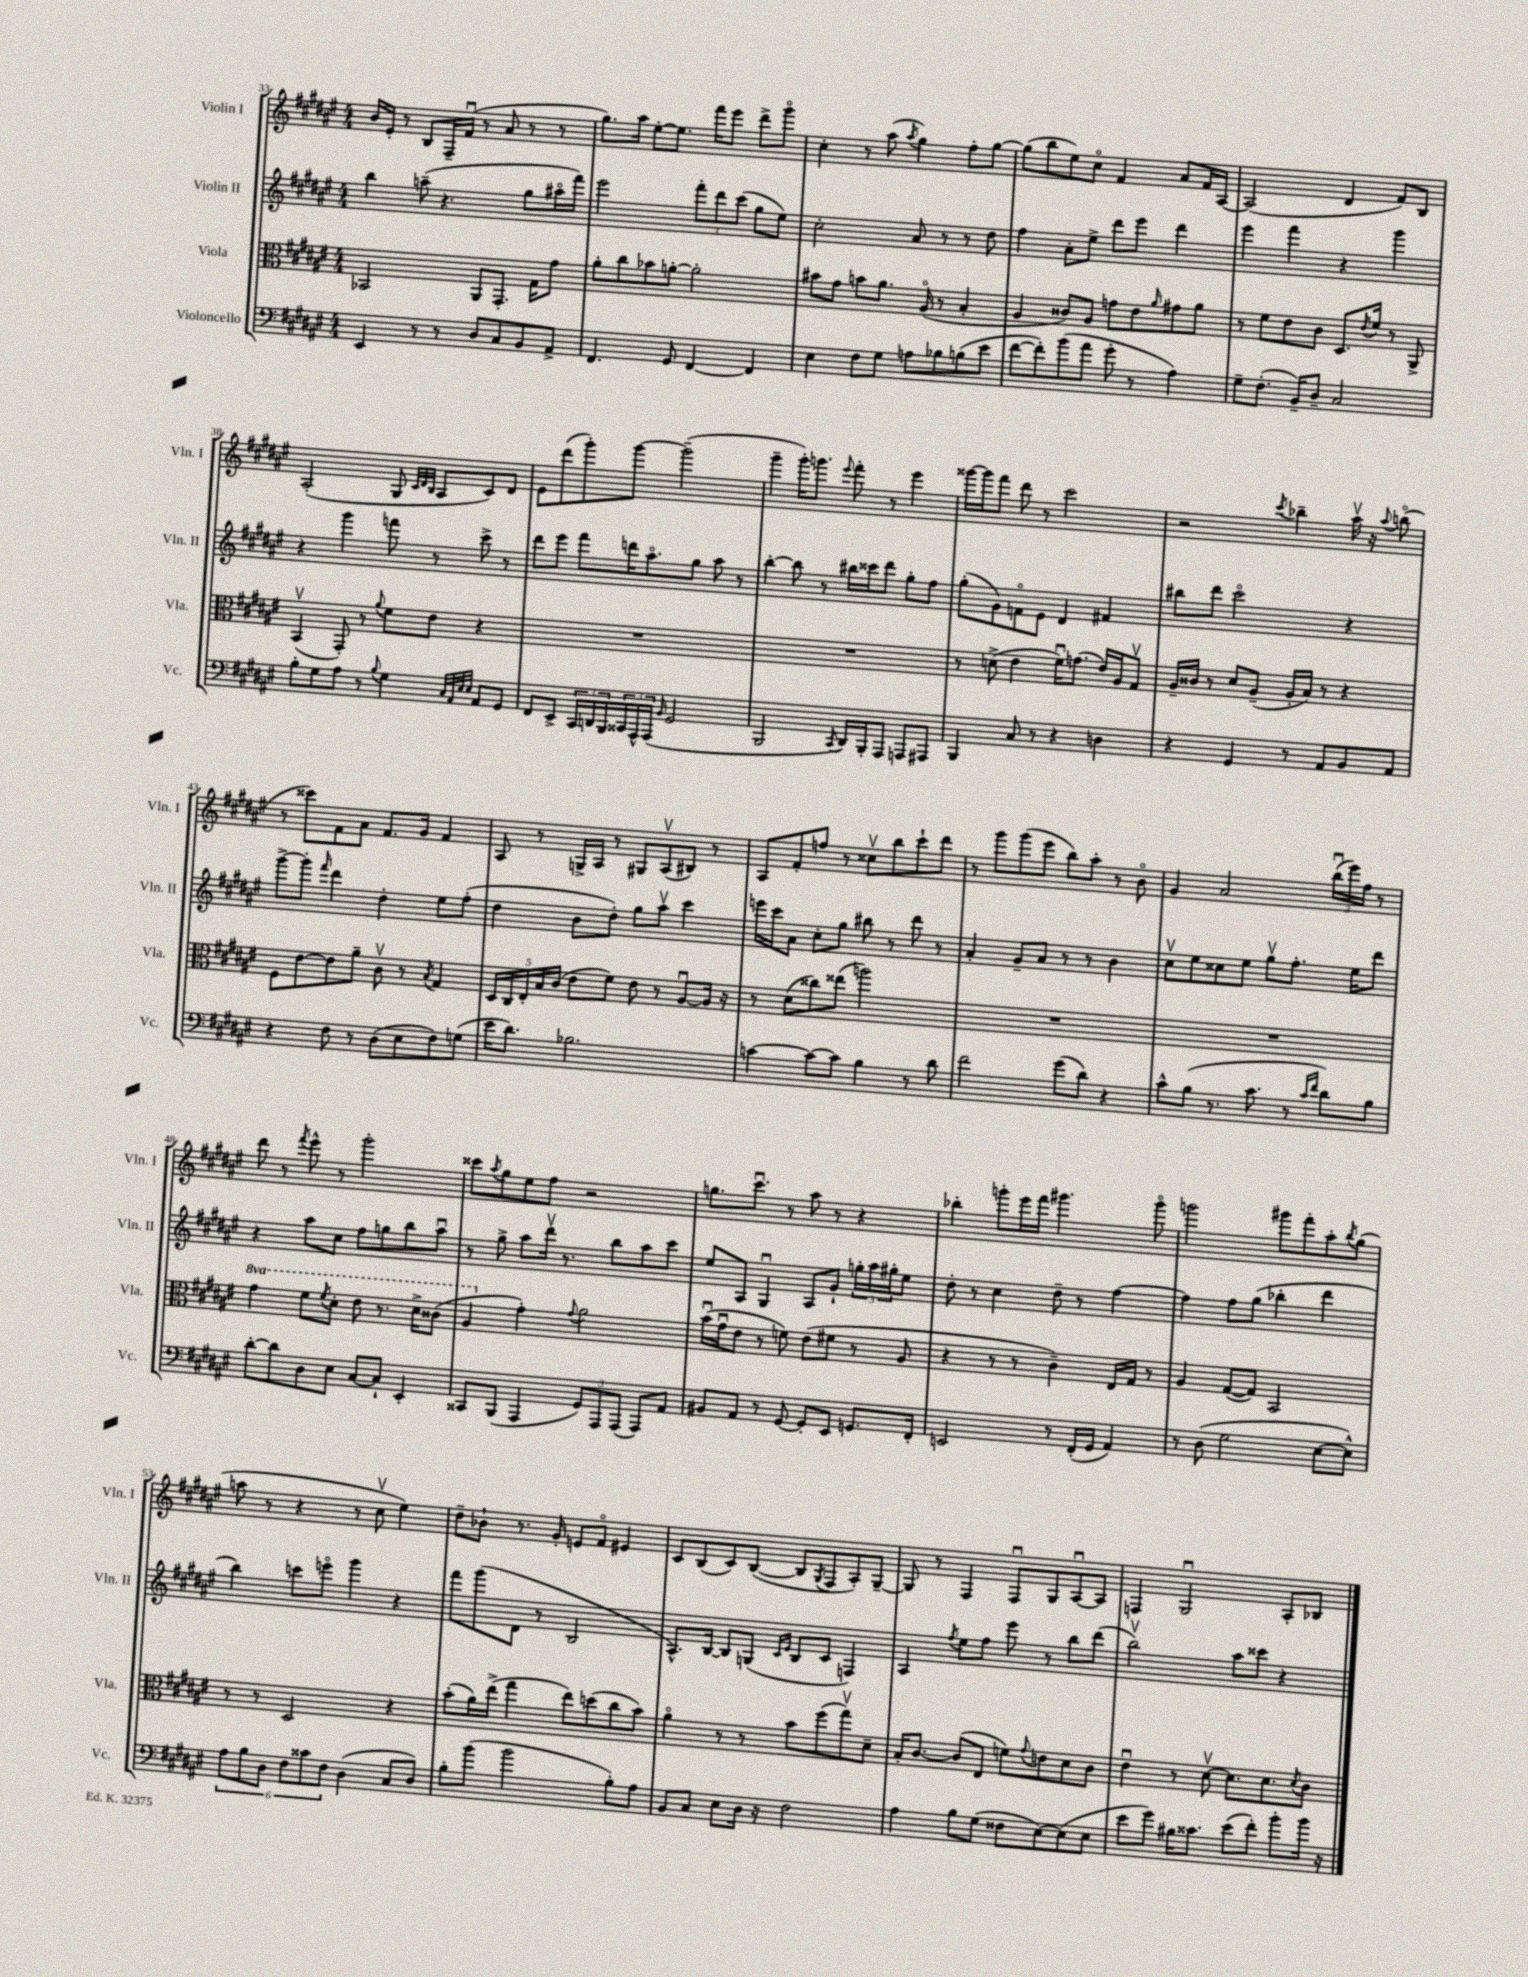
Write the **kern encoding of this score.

**kern	**kern	**kern	**kern
*staff4	*staff3	*staff2	*staff1
*clefF4	*clefC3	*clefG2	*clefG2
*k[f#c#g#d#a#e#]	*k[f#c#g#d#a#e#]	*k[f#c#g#d#a#e#]	*k[f#c#g#d#a#e#]
*M4/4	*M4/4	*M4/4	*M4/4
4EE#/	2BB-/	4bb\	16b/LL
.	.	.	16e#'/JJ
.	.	.	8r
8r	.	(8aa~\	8B/L
8r	.	4.r	16F#~/L
.	.	.	(16f#u/JJ
8D#/L	8AA#/L	.	8r
8C#/	8.GG#'/J	.	8a#/
8BB/	.	8gg#\L	8r
.	16G#\LK	.	.
8AA#^/J	8g#\J	16aa#o\L	8r
.	.	16fff#\JJ)	.
=	=	=	=
4.FF#/	8a#'\L	2eee#\	8.gg#\L)
.	8cc#\	.	.
.	.	.	16aa#\Jk
.	8b-\	.	[8ee#'\L
8GG#/	[8a'\J	.	8.ee#\]J
[4FF#/	2a'\]	12fff#'\L	.
.	.	.	16fff#\LK
.	.	12ddd#\	.
.	.	.	8eee#\J
.	.	(12ccc#\J	.
4FF#/]	.	8gg#\L	8ddd#^\L
.	.	8ee#\J)	8ggg#o\J
=	=	=	=
4E#\	8b#\L	2cc#'\	4cc#'\
.	8g#\J	.	.
8F#\L	8b\L	.	8r
8G#\J	8.a#\J	.	(8aa#\
.	.	.	8qaa#/
8A\L	.	8a#/	4gg#\)
.	(16A#o/	.	.
8B-\	8r	8r	.
(8B\	4B'/	8r	8ff#'\L
8e#\J	.	8dd#\	[8gg#\J
=	=	=	=
[8f#\L	4A#/	4ff#\	(8gg#\]L
8f#'\])	.	.	8bb\
(8b\	8c##/L)	8a#'\L	8ee#\)
8a#\J	8A#/J	8ee#^\J	8cc#o\J
8g#'\	8g\L	8ddd#\L	4f#/
8r	8e#\	8eee#\J	.
.	16qqa#/	.	.
4A#\)	8g#\	4ddd#\	8a#/L
.	8a#\J	.	16f#/L
.	.	.	[16A#/JJ
=	=	=	=
8G#~\L	8r	4eee#\	(2A#/]
(8.F#'\J	8f#\L	.	.
.	8e#\	4fff#\	.
16BB~/LK)	.	.	.
8D#~/J	8c#\J	.	.
2C#/	8.D#/L	4r	4d#/
.	8qe#/	.	.
.	16f#/Jk	.	.
.	8r	4ggg#\	8f#/L)
.	8AA#^/	.	8B/J
=	=	=	=
8B'\L	(4BBv/	4r	(2A#'/
8G#\	.	.	.
8A#\J	8GG#'/)	4ggg#\	.
8r	8r	.	.
8qqB/	8qqa#/	.	.
4G#\	8f#\L	8fff\	8G#/
.	.	.	32qqc#/LLL
.	.	.	32qqd#/
.	.	.	32qqB/JJJ
.	8e#\J	8r	8A#/L
32qqC#/LLL	.	.	.
32qqAA#/	.	.	.
32qqE#/	.	.	.
32qqE#/JJJ	.	.	.
8AA#/L	4r	8ccc#^\	8c#/)
8GG#/J	.	8r	8d#/J
=	=	=	=
8FF#/L	1r	8ddd#\L	8e#\L
8EE#^/J	.	8eee#\J	(8ddd#\
24CC#/LL	.	8fff#\L	8ggg#'\)
24DD/	.	.	.
24BBB/	.	.	.
24CC##/	.	16ddd\K	[8ggg#\J
24AAA#^^/	.	.	.
.	.	8.aa#o\	.
(24AAA#/JJ	.	.	.
16qqBB/	.	.	.
2GG#/	.	.	(2ggg#~\]
.	.	8gg#\J	.
.	.	8aa#\	.
.	.	8r	.
=	=	=	=
2BBB/	1r	[4bb'\	4ggg#~\
.	.	8bb\]	16ggg#'\LK)
.	.	.	8.ggg\J
.	.	8r	.
8qCC#/	.	.	8qqeee#/
16DD#/LL)	.	16bb#\LL	8fff#'\
16BBB'/J	.	16ccc##\J	.
8AAA#/J	.	8ddd#\J	8r
8AAA/L	.	8gg#'\L	4eee#\
8AAA#/J	.	8ff#\J	.
=	=	=	=
4BBB/	8r	(8gg#'\L	[16ggg##\LL
.	.	.	16ggg##\]J
.	(8d^\	8g#\)	8fff#\J
8C#/	4e#\	8fo\	8ddd#\
8r	.	8e#\J	8r
4r	16f#u\LK)	4d#/	2ccc#\
.	(8.g\J	.	.
4D\	16e#/LL)	4f#/	.
.	16A#/J	.	.
.	8G#v/J	.	.
=	=	=	=
4r	16A#~/LL	8bb#\L	2r
.	16c##/JJ	.	.
.	8r	8ddd#\J	.
4GG#/	8d#/L	2ccc#o\	.
.	(8A#~/J	.	.
.	.	.	8qccc#/
8r	16A#'/LL	.	4bb-~\
.	16B/JJ)	.	.
8AA#/L	8r	.	.
8BB/	4r	4r	16aa#v\
.	.	.	16r
.	.	.	8qqaa#/
8AA#/J	.	.	(8bbo\
=	=	=	=
4r	8F#\L	[8ggg#^\L	8r
.	[8e#\	8ggg#'\]J	8ccc##\L)
.	.	16qqfff#/	.
8F#\	8e#\]	4ddd#\	8f#\
8r	8a#~\J	.	8a#\J
(8D#\L	8c#v\	4dd#'\	8.f#/L
8E#\	8r	.	.
.	.	.	16g#/Jk
.	8qB/	.	.
8F#\)	4G#/	8ee#\L	4f#/
(8G\J	.	(8ff#'\J	.
=	=	=	=
16e#\LK	20D#/LL	4dd#\	8A#/
.	20C#/	.	.
8.d#\J)	.	.	.
.	20E#'/	.	.
.	.	.	8r
.	20B/	.	.
.	(20c#/JJ	.	.
2.B-\	8e#\L	8b\L	16G^/LL
.	.	.	16A#/JJ
.	8f#\J)	8dd#'\J)	8r
.	8e#\	8gg#\L	8G#/L
.	8r	8aa#v\J	(8A#v/
.	[8A#u/L	4ccc#\	8B#/J)
.	16A#/]Jk	.	8r
.	16r	.	.
=	=	=	=
[4c\	8r	16eee\LL	8A#/L
.	.	16ccc#\J	.
.	(8d#\L	8a#\J	8f#'/
8c\_L	8cc##\)	8cc#'\L	8ff/J
8c\]J	(8ee##\J	8gg#\J	8r
4B\	2aa\)	8bb#\	8cc##v\L
.	.	8r	8bb\
8r	.	8ddd#\	8ccc#`\
8d#\	.	8r	8ddd#\J
=	=	=	=
2f#\	1r	4a#'/	8r
.	.	.	8ggg#\L
.	.	8g#~/L	(8ggg#\
.	.	8a#/J	8eee#\J
(8g#\L	.	8r	8bb\L)
8d#\J)	.	8r	8aa#'\J
4r	.	4b\	8r
.	.	.	8bo\
=	=	=	=
8c#^^\L	1r	8cc#v\L	4g#/
(8B\J	.	8ee#\	.
8.r	.	8cc##\	2a#/
.	.	8ee#\J	.
8.c#\	.	.	.
.	.	8gg#v\L	.
8r	.	8.ff#'\J	.
16qqc#/LL	.	.	.
16qqf#/JJ	.	.	.
8d#\L)	.	.	(24bbu\LL
.	.	.	24eee#\)
.	.	16ee#\LK	.
.	.	.	24ff#\JJ
8B\J	.	8ddd#\J	8r
=	=	=	=
[8d#'\L	4gg#\	4r	8ddd#\
8d#\]	.	.	8r
.	.	.	8qfff#/
8D#\	8ff#\L	8aa#\L	8eee#^^\
.	8qff#/	.	.
8E#\J	8dd#'\J	8cc#\J	8r
[8C#/L	8ee#\	8ff#\L	2ggg#'\
8C#`/]J	8.r	8gg\	.
4EE#'/	.	8bb\	.
.	16dd#^\LK	.	.
.	(8cc##\J	8aa#u\J	.
=	=	=	=
8CC##/L	4a#/	8r	8ccc##\L
.	.	.	8qaa#/
(8BBB/J	.	8gg#^\	8gg#\
4AAA#/	4g#'\)	8aa#\L	8ee#\
.	.	16ddd#v\Jk	8ff#\J
.	.	8.r	.
.	8qqg#/	.	.
12GG#/L)	2a#\	.	2r
12AAA#/	.	.	.
.	.	8bb\L	.
(12AAA#/J	.	.	.
8AAA#/L)	.	8aa#\	.
8AA#/J	.	8ccc#\J	.
=	=	=	=
8BB#/L	(16bu\LL	8ee#/L	8.gg\L
.	16g#u\J	.	.
8AA#/J	8e#\J	8A#/J	.
.	.	.	8.ccc#u\J
8r	8r	4G#u/	.
[8GG#/	8f\)	.	8r
8GG#'/]L	(8e#\L	8A#/L	8aa#\
8EE#/J	8f#\J	8g#`/J	8r
8.GG/L	8r	24gg'\LL	4r
.	.	24aa#\	.
.	.	24gg#'\J	.
.	8A#/	8ee#\J	.
16FF#'/Jk	.	.	.
=	=	=	=
2EE/	4r	8dd#'\	4bb-'\
.	.	8r	.
.	8r	4cc#\	8ggg'\L
.	8r	.	16eee#\L
.	.	.	16fff#\JJ
8r	4c#~\)	8dd#~\	4.ggg#\
(16FF#'/LL	.	8r	.
16GG#/JJ	.	.	.
4AA#/)	16E#/LL	[4ff#\	.
.	16G#/JJ	.	.
.	8r	.	8ggg#o\
=	=	=	=
8r	4A#/	4ff#\]	2ggg\
(8D#\	.	.	.
2G#\	([8G#/L	8ff#\L	.
.	8G#/]J)	(8gg#\J	.
.	2BB/	4bb-'\	8ggg#\L
.	.	.	8fff#'\
[8E#\L	.	4ddd#\	8aa#'\
.	.	.	8qbb/
8E#^^\]J)	.	.	(8gg#\J
=	=	=	=
12A#\L	8r	4bb\)	8aa\
12B\	.	.	.
.	8r	.	8r
12D#\J	.	.	.
12F#\L	2D#/	8ccc\L	4r
12c##\	.	.	.
.	.	8eeeo\J	.
12F#\J	.	.	.
(4D#\	.	4ggg#\	8r
.	.	.	8cc#v\
8C#/L	4r	4r	4ee#\)
8D#/J)	.	.	.
=	=	=	=
8B'\L	(8b'\L	8fff#\L	8dd#~\L
(8b\J	16a#\L)	(8ggg#\	8b-`\J
.	(16ee#^\JJ	.	.
2b\	4gg#\	8d#\J	8.r
.	.	8r	.
.	.	.	16g#'/
.	8ee#\L)	2B/	8e/L
.	(8dd\	.	8f#o/J
8B'\L)	8cc#\	.	4e#/
8A#\J	8b\J)	.	.
=	=	=	=
8BB/L	4a#o\	8.A#^^/L)	8c#/L
8C#/J	.	.	(8B/
.	.	[16B/Jk	.
8E#\L	8r	8B/]L	8c#/)
16D#\Jk	8r	(8G/J	([8B/J
16r	.	.	.
.	.	16qqc#/LL	.
.	.	16qqe#/JJ	.
2F#\	8b\L	8B/L	8B/]L
.	.	.	8qG#/
.	(8ff#\	8c#/J	8F#/
.	8gg#v\)	4F/)	8A#'/)
.	8d#~\J	.	[8G#~/J
=	=	=	=
4A#\	16B'/LK	4A#/	8G#/]
.	[8.c#/J	.	.
.	.	.	8r
.	.	8qff#/	.
8B\L	(8c#/]L	8ee#\L	4F#/
(8G#\J	8E#/J	8ff#\J	.
8F##\L	8f\L)	8eee#\	8F#u/L
.	8qqg#/	.	.
[8E#\)	8e\	8r	8G#/
(8E#\]	8d#\	8bb\L	[8A#u/
8E#\J	8c#\J	(8ddd#\J	8A#/]J
=	=	=	=
8e#\L	4e#u\	2bbv\)	4F/
8g#\J)	.	.	.
16B#\LK	8r	.	2G#u/
8.c##\J	.	.	.
.	[8d#v\	.	.
(8e#\L	8.d#\]L	8aa#\L	.
8f#'\J)	.	8ccc##\J	.
.	8.d#\	.	.
8b'\L	.	4r	8A#'/L
.	8qd#/	.	.
16b\Jk	8c#\J	.	8B-/J
16r	.	.	.
==	==	==	==
*-	*-	*-	*-
